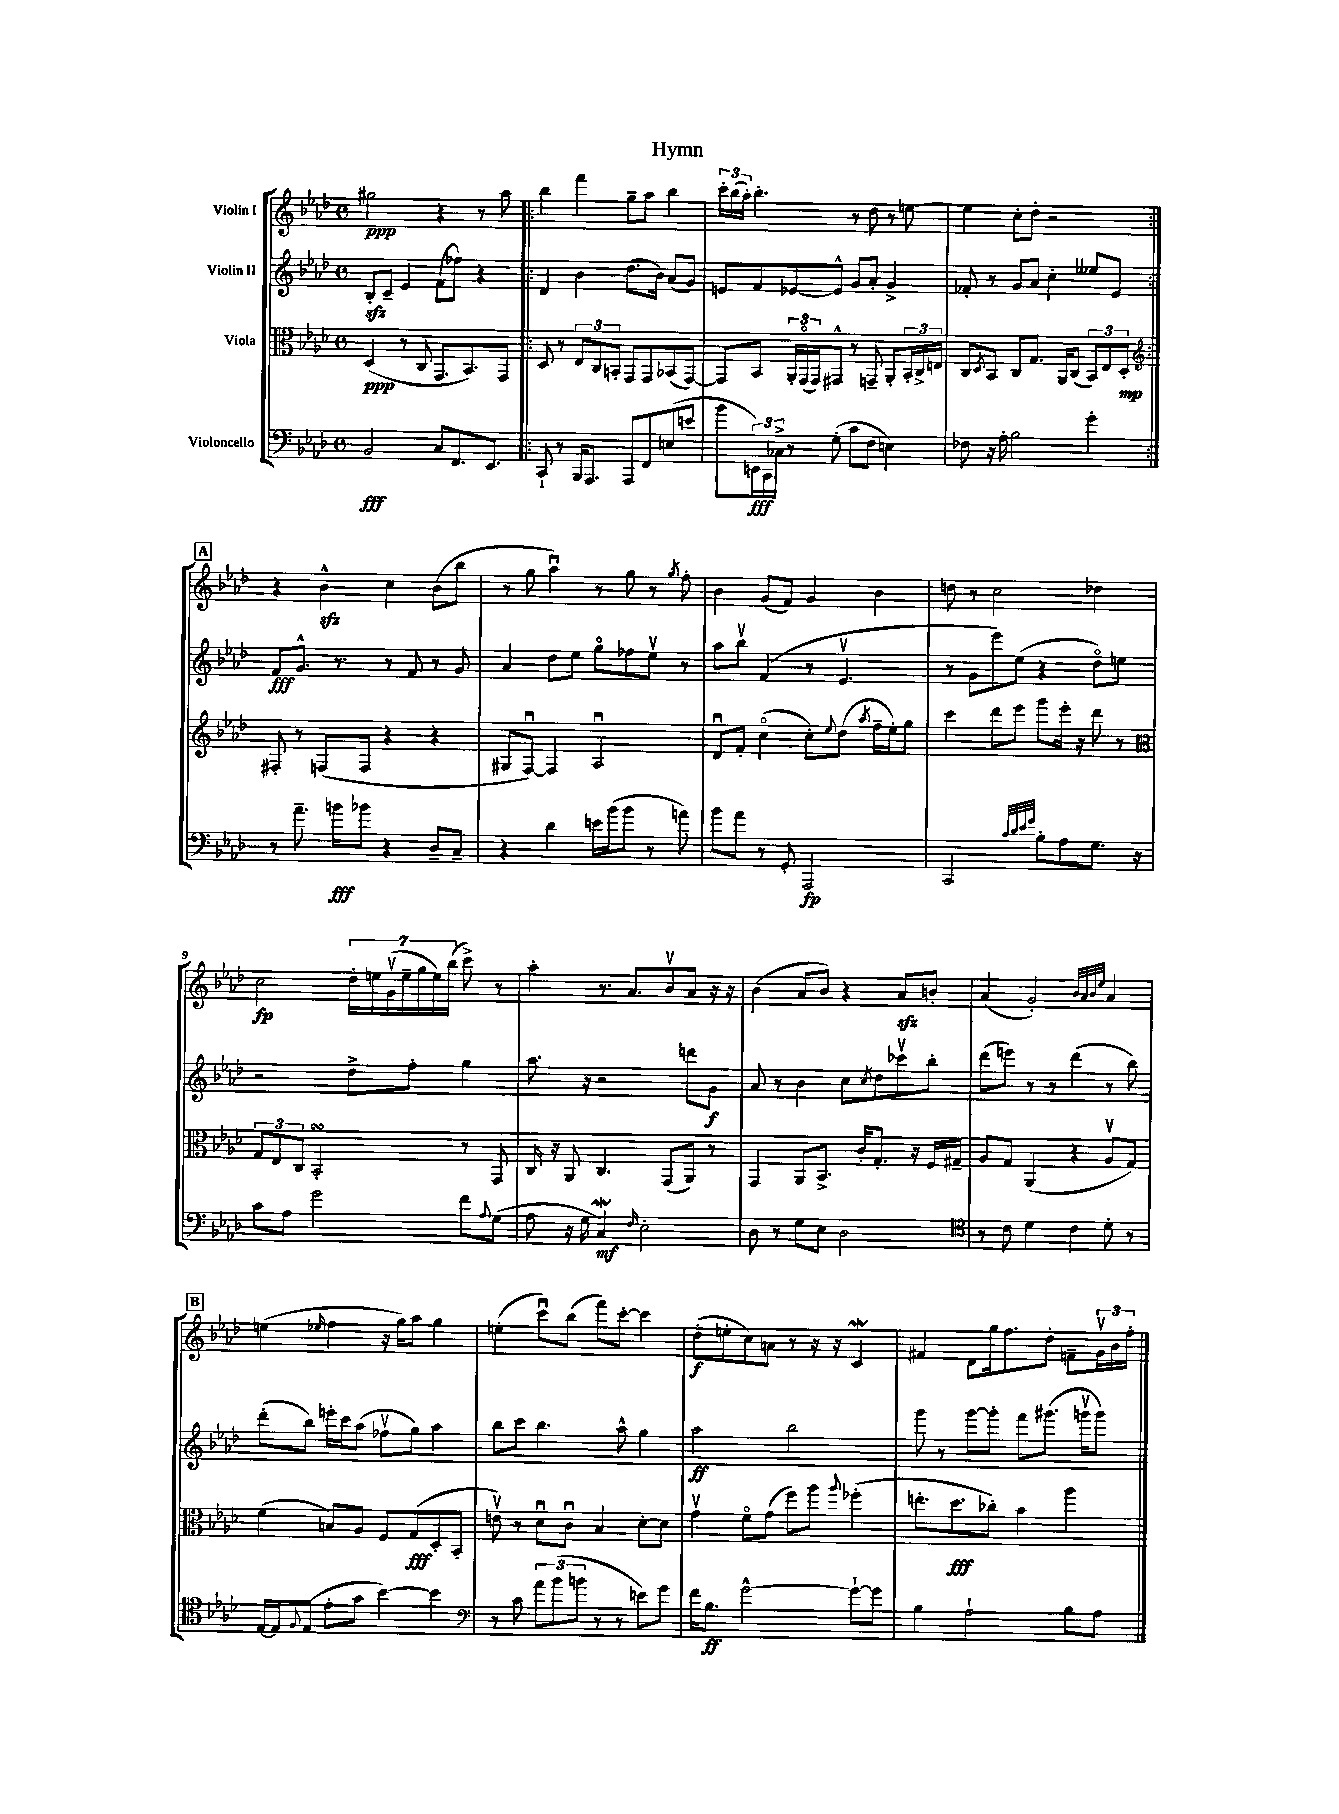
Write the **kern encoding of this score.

**kern	**dynam	**kern	**dynam	**kern	**dynam	**kern	**dynam
*part4	*part4	*part3	*part3	*part2	*part2	*part1	*part1
*staff4	*staff4	*staff3	*staff3	*staff2	*staff2	*staff1	*staff1
*I"Violoncello	*	*I"Viola	*	*I"Violin II	*	*I"Violin I	*
*clefF4	*	*clefC3	*	*clefG2	*	*clefG2	*
*k[b-e-a-d-]	*	*k[b-e-a-d-]	*	*k[b-e-a-d-]	*	*k[b-e-a-d-]	*
*M4/4	*	*M4/4	*	*M4/4	*	*M4/4	*
*met(c)	*	*met(c)	*	*met(c)	*	*met(c)	*
=1	=1	=1	=1	=1	=1	=1	=1
2BB-/	fff	(4D-/	ppp	8B-zz'/L	.	2gg#X\	ppp
.	.	.	.	8c~/J	.	.	.
.	.	8r	.	4e-/	.	.	.
.	.	8C/	.	.	.	.	.
8C/L	.	8.GG/L	.	(8f\L	.	4r	.
8.FF/	.	.	.	8ff-X\J)	.	.	.
.	.	8.BB-/)	.	.	.	.	.
.	.	.	.	4r	.	8r	.
8.EE-/J	.	.	.	.	.	.	.
.	.	8GG/J	.	.	.	8aa-\	.
=2!|:	=2!|:	=2!|:	=2!|:	=2!|:	=2!|:	=2!|:	=2!|:
8CC`/	.	8D-/	.	4d-/	.	4bb-\	.
8r	.	8r	.	.	.	.	.
16BBB-/KL	.	12E-/L	.	4b-\	.	4fff\	.
8.AAA-/J	.	.	.	.	.	.	.
.	.	12C/	.	.	.	.	.
.	.	12BBn'/J	.	.	.	.	.
8AAA-/L	.	8GG/L	.	(8.dd-\L	.	8gg~\L	.
8FF/	.	8GG/	.	.	.	8aa-\J	.
.	.	.	.	16b-\Jk)	.	.	.
(8En/	.	(8BB-X/	.	(8a-/L	.	4bb-\	.
8en/J	.	[8GG/J)	.	8g/J)	.	.	.
=3	=3	=3	=3	=3	=3	=3	=3
8b-\L	.	8GG/L]	.	8en/L	.	24ccc'\LL	.
.	.	.	.	.	.	(24bb-\	.
.	.	.	.	.	.	24aa-'\JJ)	.
24EEn\L)	fff	8BB-/J	.	8f/	.	4.bb-'\	.
24CC\	.	.	.	.	.	.	.
24C-X^\JJ	.	.	.	.	.	.	.
8r	.	24AA-'/LL	.	[8e-X/	.	.	.
.	.	(24GG/	.	.	.	.	.
.	.	24GG/J)	.	.	.	.	.
(8G'\	.	8GG#X^^/J	.	8e-^^/J]	.	.	.
8c\L	.	8r	.	8g/L	.	8r	.
8F\J	.	8GGn~/	.	8a-'/J	.	8dd-\	.
4En\)	.	8AA-'/L	.	4g^/	.	8r	.
.	.	24BB-'/L	.	.	.	[8een\	.
.	.	24C^/	.	.	.	.	.
.	.	24En/JJ	.	.	.	.	.
=4	=4	=4	=4	=4	=4	=4	=4
8F-X\	.	8C/L	.	8f-X'/	.	4ee\]	.
.	.	8qD-/	.	.	.	.	.
16r	.	8BB-/J	.	8r	.	.	.
16A-'\	.	.	.	.	.	.	.
2B-\	.	8C/L	.	8g/L	.	8cc'\L	.
.	.	8.G/J	.	8a-/J	.	8dd-'\J	.
.	.	.	.	4cc'\	.	2r	.
.	.	16AA-/KL	.	.	.	.	.
.	.	(8C/J	.	.	.	.	.
4g'\	.	12BB-/L)	.	8ee--X/L	.	.	.
.	.	12E-/	.	.	.	.	.
.	.	.	.	8e-/J	.	.	.
.	.	12D-'/J	mp	.	.	.	.
!!LO:LB:g=z
!!LO:REH:place=s1:t=A
=5:|!	=5:|!	=5:|!	=5:|!	=5:|!	=5:|!	=5:|!	=5:|!
*	*	*clefG2	*	*	*	*	*
8r	.	8F#X'/	.	8f/L	fff	4r	.
8.a-~\	.	8r	.	8.g^^/J	.	.	.
.	.	(8Fn/L	.	.	.	4b-zz^^\	.
16bn\KL	fff	.	.	8.r	.	.	.
8b-X\J	.	8F/J	.	.	.	.	.
4r	.	4r	.	8r	.	4cc\	.
.	.	.	.	8f/	.	.	.
8D-~/L	.	4r	.	8r	.	(8b-\L	.
8C~/J	.	.	.	8g/	.	8bb-\J	.
=6	=6	=6	=6	=6	=6	=6	=6
4r	.	8G#X/L	.	4a-/	.	8r	.
.	.	[8Fu/J)	.	.	.	8gg\	.
4d-\	.	4F/]	.	8dd-\L	.	4aa-u\)	.
.	.	.	.	8ee-\J	.	.	.
16en\LL	.	2A-u/	.	8gg\L	.	8r	.
(16b-\J	.	.	.	.	.	.	.
8b-\J	.	.	.	8ff-X\	.	8gg\	.
8r	.	.	.	8ee-v\J	.	8r	.
.	.	.	.	.	.	8qgg/	.
8an\)	.	.	.	8r	.	8ff'\	.
=7	=7	=7	=7	=7	=7	=7	=7
8b-\L	.	8d-u/L	.	8aa-\L	.	4b-\	.
8a-\J	.	8f'/J	.	8bb-v\J	.	.	.
8r	.	(4cc\	.	(4f/	.	(8g/L	.
8GG'/	.	.	.	.	.	8f/J)	.
2AAA-/	fp	8cc'\L)	.	8r	.	4g/	.
.	.	8qqee-/	.	.	.	.	.
.	.	(8dd-\J	.	4.e-v/	.	.	.
.	.	8qaa-/	.	.	.	.	.
.	.	16ff~\LL	.	.	.	4b-\	.
.	.	16ee-'\J)	.	.	.	.	.
.	.	8gg\J	.	.	.	.	.
=8	=8	=8	=8	=8	=8	=8	=8
2CC/	.	4ccc\	.	8r	.	8ddn\	.
.	.	.	.	8g\L	.	8r	.
.	.	8ddd-\L	.	8eee-\)	.	2cc\	.
.	.	8eee-\J	.	(8ee-\J	.	.	.
32qqc/LLL	.	.	.	.	.	.	.
32qqd-/	.	.	.	.	.	.	.
32qqe-/	.	.	.	.	.	.	.
32qqg/JJJ	.	.	.	.	.	.	.
8B-'\L	.	8ggg\L	.	4r	.	.	.
8A-\	.	16eee-'\Jk	.	.	.	.	.
.	.	16r	.	.	.	.	.
8.G\J	.	8ddd-\	.	8dd-\L)	.	4dd-X\	.
.	.	8r	.	8een\J	.	.	.
16r	.	.	.	.	.	.	.
!!LO:LB:g=z
=9	=9	=9	=9	=9	=9	=9	=9
*	*	*clefC3	*	*	*	*	*
8c\L	.	12G/L	.	2r	.	2cc\	fp
.	.	12E-/	.	.	.	.	.
8A-\J	.	.	.	.	.	.	.
.	.	12C/J	.	.	.	.	.
2g\	.	2BB-sSSS'/	.	.	.	.	.
.	.	.	.	8dd-^\L	.	28dd-'\LL	.
.	.	.	.	.	.	28een\	.
.	.	.	.	.	.	(28gv\	.
.	.	.	.	.	.	28ee~\	.
.	.	.	.	8ff'\J	.	.	.
.	.	.	.	.	.	28gg\	.
.	.	.	.	.	.	28ee\)	.
.	.	.	.	.	.	(28bb-\JJ	.
8f\L	.	8r	.	4gg\	.	8ccc^\)	.
8qqA-/	.	.	.	.	.	.	.
(8G\J	.	8GG/	.	.	.	8r	.
=10	=10	=10	=10	=10	=10	=10	=10
8A-\	.	16C/	.	8.aa-\	.	4aa-'\	.
.	.	16r	.	.	.	.	.
16r	.	8AA-/	.	.	.	.	.
16G\	.	.	.	16r	.	.	.
4CW/)	mf	4.C/	.	2r	.	8.r	.
.	.	.	.	.	.	8.a-/L	.
16qqF/	.	.	.	.	.	.	.
2E-'\	.	.	.	.	.	.	.
.	.	(8GG/L	.	.	.	8b-v/	.
.	.	8AA-/J)	.	8dddn\L	.	8a-/J	.
.	.	8r	.	8g\J	f	16r	.
.	.	.	.	.	.	16r	.
=11	=11	=11	=11	=11	=11	=11	=11
8D-\	.	4GG/	.	8a-/	.	(4b-\	.
8r	.	.	.	8r	.	.	.
8G\L	.	8AA-/L	.	4b-\	.	8a-/L	.
8E-\J	.	8.BB-^/J	.	.	.	8b-/J)	.
2D-\	.	.	.	8cc\L	.	4r	.
.	.	16c'/KL	.	.	.	.	.
.	.	.	.	8qcc/	.	.	.
.	.	8.G'/J	.	8dd-\	.	.	.
.	.	.	.	8ccc-Xv\	.	8a-zz/L	.
.	.	16r	.	.	.	.	.
.	.	16F/LL	.	8bb-'\J	.	8bn'/J	.
.	.	16G#X~/JJ	.	.	.	.	.
=12	=12	=12	=12	=12	=12	=12	=12
*clefC4	*	*	*	*	*	*	*
8r	.	8A-/L	.	(8ddd-\L	.	(4a-/	.
8c\	.	8G/J	.	8eeen\J)	.	.	.
4d-\	.	(4AA-/	.	8r	.	2g'/)	.
.	.	.	.	8r	.	.	.
4c\	.	4r	.	(4ddd-\	.	.	.
.	.	.	.	.	.	32qqb-/LLL	.
.	.	.	.	.	.	32qqa-/	.
.	.	.	.	.	.	32qqb-/	.
.	.	.	.	.	.	32qqee-/JJJ	.
8d-'\	.	8A-v/L	.	8r	.	4a-/	.
8r	.	8G/J)	.	8bb-\)	.	.	.
!!LO:LB:g=z
!!LO:REH:place=s1:t=B
=13	=13	=13	=13	=13	=13	=13	=13
[16E-/LL	.	(4f\	.	(8ddd-'\L	.	(4een\	.
16E-/J]	.	.	.	.	.	.	.
8qqF/	.	.	.	.	.	.	.
(8E-/J	.	.	.	8bb-\J)	.	.	.
.	.	.	.	.	.	16qqee-X/	.
8e-'\L	.	8Bn/L)	.	16eeen'\LL	.	4ff\	.
.	.	.	.	16ccc\J	.	.	.
8g\J	.	8A-/J	.	(8aa-\J	.	.	.
[4b-\)	.	8F/L	.	8ff-Xv\L	.	16r	.
.	.	.	.	.	.	16gg\KL)	.
.	.	(8G/	fff	8gg\J)	.	8aa-\J	.
4b-\]	.	8D-'/	.	4aa-\	.	4gg\	.
.	.	8BB-'/J	.	.	.	.	.
=14	=14	=14	=14	=14	=14	=14	=14
*clefF4	*	*	*	*	*	*	*
8r	.	8env\)	.	8bb-\L	.	(4een'\	.
8c\	.	8r	.	8ccc\J	.	.	.
12a-\L	.	8d-u\L	.	4.bb-\	.	8cccu\L)	.
(12b-\	.	.	.	.	.	.	.
.	.	8cu\J	.	.	.	(8bb-\J	.
12bn\J	.	.	.	.	.	.	.
8r	.	4B-/	.	.	.	8fff\L)	.
8r	.	.	.	8aa-^^\	.	[8ccc'\J	.
8en\L)	.	[8d-'\L	.	4gg\	.	4ccc\]	.
8g\J	.	8d-\J]	.	.	.	.	.
=15	=15	=15	=15	=15	=15	=15	=15
16f\KL	.	4gv\	.	2aa-\	ff	(8dd-'\L	f
8.B-\J	ff	.	.	.	.	.	.
.	.	.	.	.	.	8een'\	.
[2g^^\	.	8f\L	.	.	.	8cc\)	.
.	.	(8g\J	.	.	.	8an\J	.
.	.	8ff\L)	.	2bb-\	.	8r	.
.	.	8aa-\J	.	.	.	16r	.
.	.	.	.	.	.	16r	.
.	.	8qqaa-/	.	.	.	.	.
8g`\L_	.	(4ff-X'\	.	.	.	4cW/	.
8g\J]	.	.	.	.	.	.	.
=16	=16	=16	=16	=16	=16	=16	=16
4B-\	.	8.een'\L	.	8ggg\	.	4f#X/	.
.	.	.	.	8r	.	.	.
.	.	8.dd-\	fff	.	.	.	.
2A-`\	.	.	.	[8ggg\L	.	8d-\L	.
.	.	8cc-X'\J)	.	8ggg'\J]	.	16gg\k	.
.	.	.	.	.	.	8.ff\	.
.	.	4b-\	.	8fff\L	.	.	.
.	.	.	.	(8.ggg#X\J	.	8dd-'\J	.
8B-\L	.	4aa-\	.	.	.	8fn~\L	.
.	.	.	.	16gggnv\KL	.	.	.
8A-\J	.	.	.	8ggg\J)	.	24gv\L	.
.	.	.	.	.	.	24b-\	.
.	.	.	.	.	.	24ff'\JJ	.
==	==	==	==	==	==	==	==
*-	*-	*-	*-	*-	*-	*-	*-
